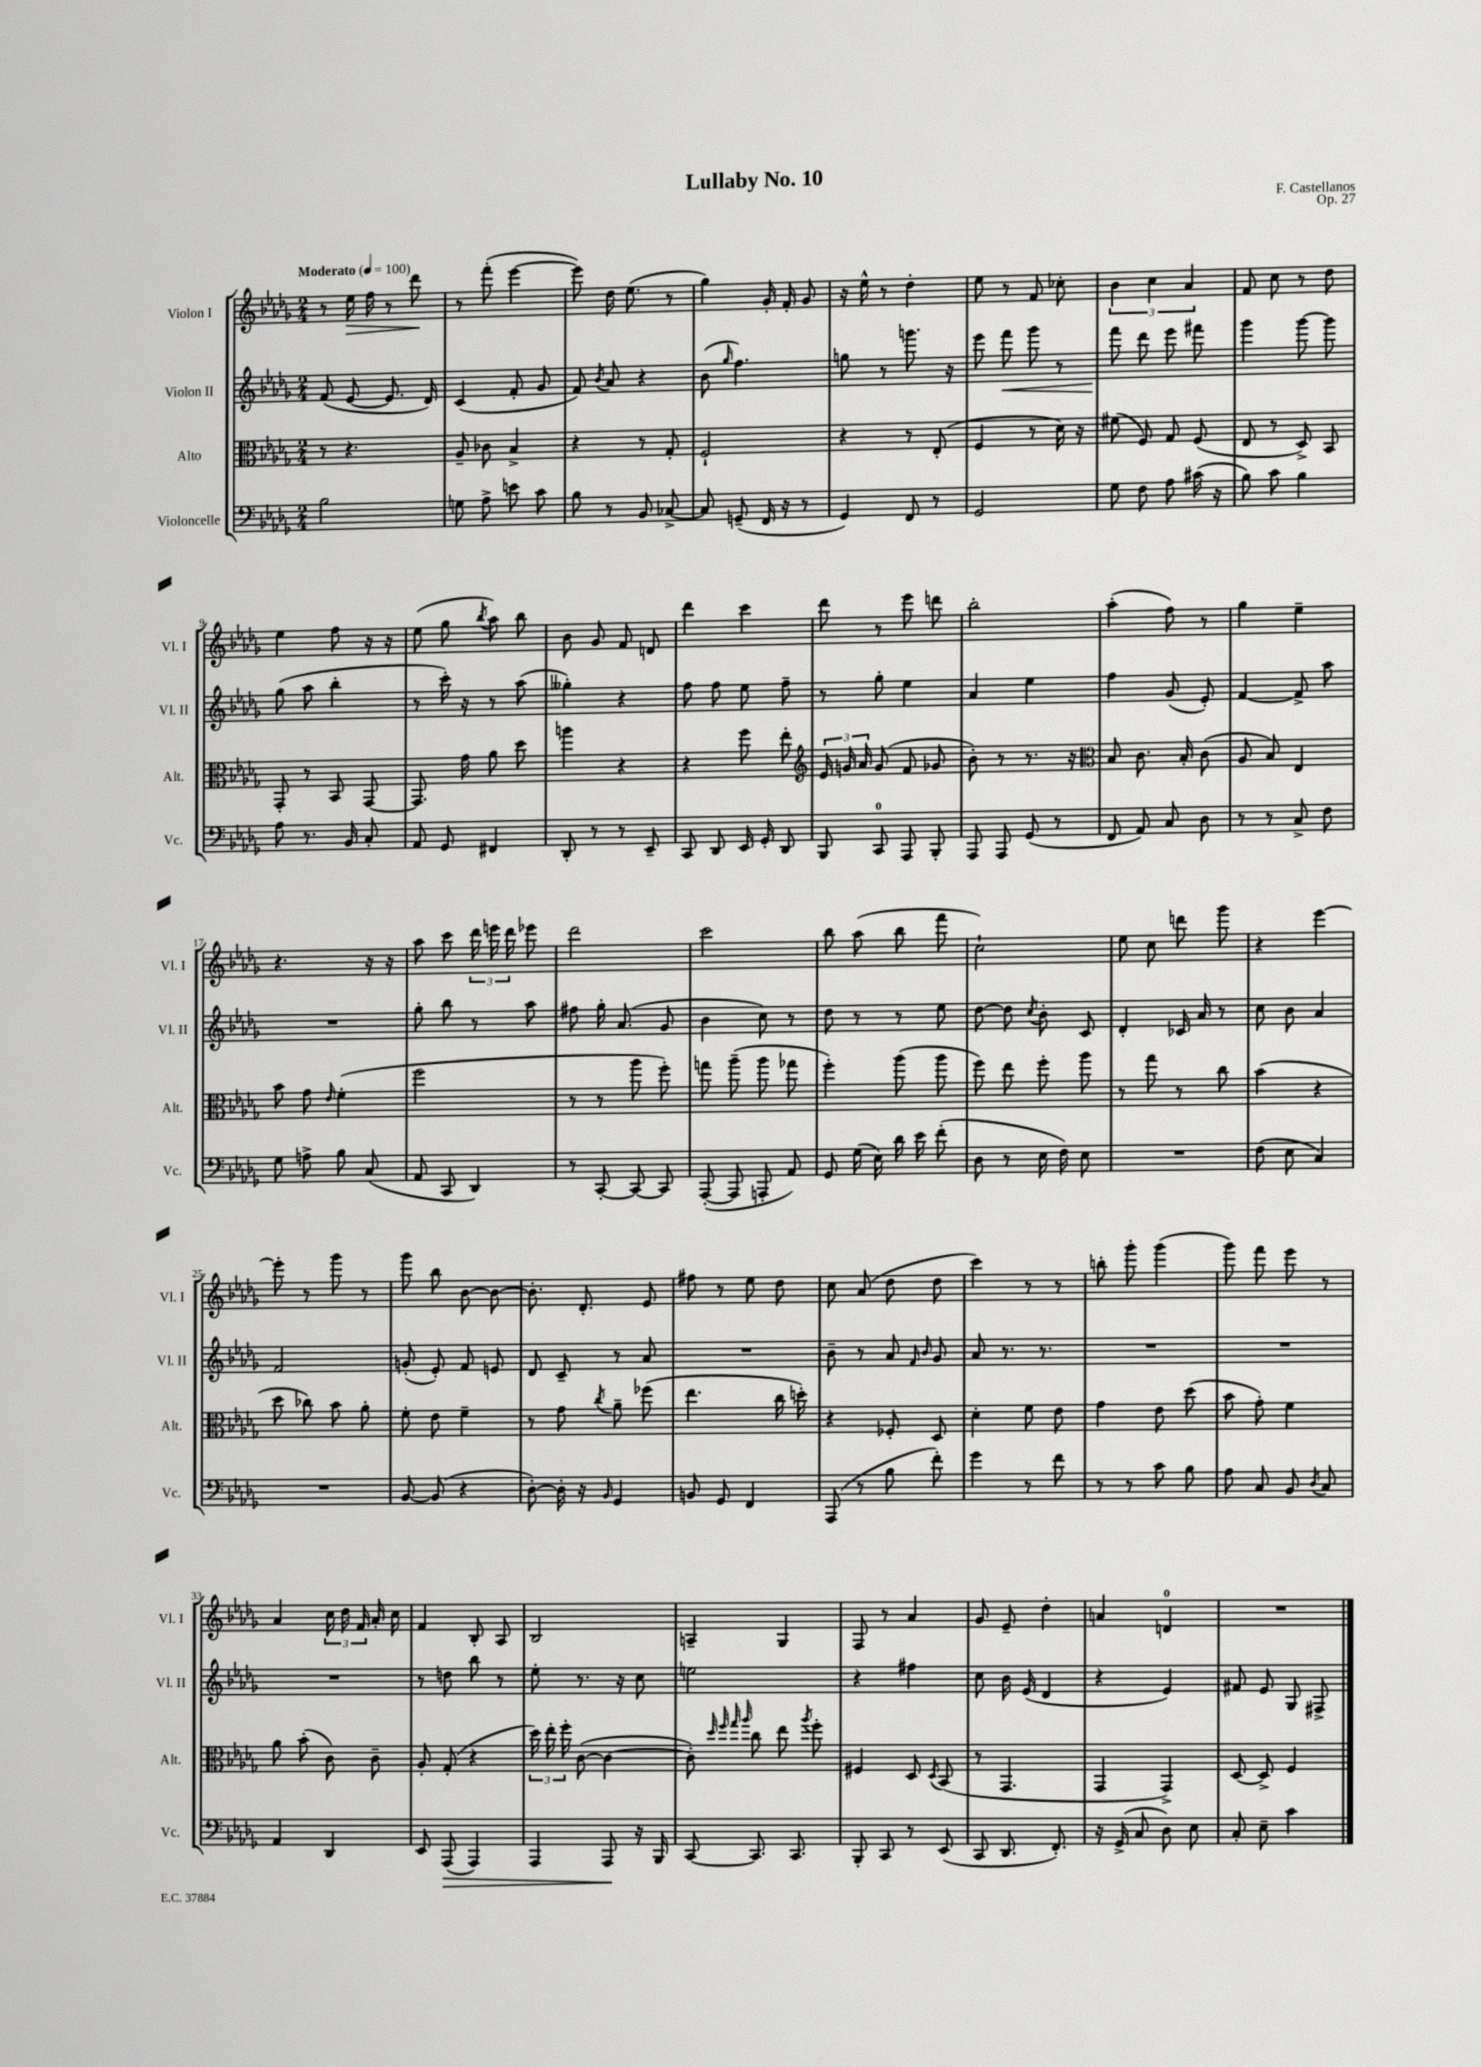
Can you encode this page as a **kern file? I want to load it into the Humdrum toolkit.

**kern	**kern	**kern	**kern
*staff4	*staff3	*staff2	*staff1
*clefF4	*clefC3	*clefG2	*clefG2
*k[b-e-a-d-g-]	*k[b-e-a-d-g-]	*k[b-e-a-d-g-]	*k[b-e-a-d-g-]
*M2/4	*M2/4	*M2/4	*M2/4
*MM100	*MM100	*MM100	*MM100
2B-\	8r	(8f/	8r
.	4.r	[8e-/	16ee-\
.	.	.	16ff\
.	.	8.e-/]	8r
.	.	.	8ddd-\
.	.	16d-/)	.
=	=	=	=
8G\	8A-~/	(4c/	8r
8A-^\	8c-\	.	(8fff'\
8e\	4B-^/	8f'/	[4eee-\
8c\	.	8g-/	.
=	=	=	=
8B-\	4r	8f/)	8eee-\])
.	.	8qb-/	.
8r	.	8a-/	16dd-\
.	.	.	(8.ee-\
8BB-/	8r	4r	.
[8C-^/	8G-'/	.	8r
=	=	=	=
8C-/]	2F`/	(8b-\	4gg-\)
.	.	16qqgg-/	.
(8GG~/	.	4.ff\)	.
16FF/	.	.	16g-'/
16r	.	.	16f'/
8r	.	.	8g-/
=	=	=	=
4GG-/)	4r	8gg\	16r
.	.	.	16ee-^^\
.	.	8r	8r
8FF/	8r	8.ggg\	4dd-'\
8r	(8E-'/	.	.
.	.	16r	.
=	=	=	=
2GG-/	4F/	8eee-\	8ee-\
.	.	8fff\	8r
.	8r	8ggg-\	8f/
.	16d-\)	8r	8cc-'\
.	16r	.	.
=	=	=	=
8G-\	(8f#\	8fff\	6b-\
8F\	8F/)	8ddd-\	.
.	.	.	6cc\
8A-\	8G-/	8eee-\	.
.	.	.	6a-/
(16c#\	(8F/	8fff#\	.
16r	.	.	.
=	=	=	=
8B-\)	8E-/	4ggg-\	8f/
8c\	8r	.	8cc\
4B-\	8D-^/)	[8ggg-\	8r
.	8BB-/	8ggg-\]	8dd-\
=	=	=	=
8A-\	8GG-'/	(8gg-\	4ee-\
8.r	8r	8aa-\	.
.	8BB-/	4bb-'\	8ff\
16BB-/	.	.	.
8C'/	[8GG-/	.	16r
.	.	.	16r
=	=	=	=
8AA-/	8.GG-/]	8r	(8ee-\
8GG-/	.	16ccc'\)	8gg-\
.	16g-\	16r	.
.	.	.	8qbb-/
4FF#/	8a-\	8r	8aa-\)
.	8dd-\	(8aa-\	8bb-\
=	=	=	=
8DD-'/	4aa\	4gg--'\)	8b-\
8r	.	.	8g-/
8r	4r	4r	8f/
8EE-~/	.	.	8d/
=	=	=	=
8CC/	4r	8ff\	4ddd-\
8DD-/	.	8ff\	.
16EE-/	8ff\	8ee-\	4ccc\
16GG-'/	.	.	.
8DD-/	8ee-'\	8ff~\	.
=	=	=	=
*	*clefG2	*	*
8BBB-/	24e-/	8r	8ddd-\
.	24g/	.	.
.	24a-/	.	.
8CC/	(8g/	8gg-'\	8r
8AAA-/	8f/	4ee-\	8eee-\
8BBB-'/	8g-/	.	8ddd\
=	=	=	=
8AAA-/	8b-'\)	4a-/	2bb-'\
8AAA-/	8r	.	.
(8GG-/	8.r	4ee-\	.
8r	.	.	.
.	16r	.	.
=	=	=	=
*	*clefC3	*	*
8FF/	8B-/	4ff\	(4aa-'\
8AA-/)	8.c\	.	.
8C/	.	(8g-/	8ff\)
.	16B-'/	.	.
8D-\	(8c\	8e-'/)	8r
=	=	=	=
8r	8A-/	[4f/	4gg-\
8r	8B-/)	.	.
8C^/	4E-/	8f^/]	4ee-~\
8F\	.	8aa-\	.
=	=	=	=
8G-\	8b-\	2r	4.r
8A^\	8g-\	.	.
.	16qqe-/	.	.
8B-\	(4f'\	.	.
(8C/	.	.	16r
.	.	.	16r
=	=	=	=
8AA-/	2ff\	8gg-'\	8aa-\
8CC/	.	8bb-\	8ccc\
4DD-/)	.	8r	24ddd-\
.	.	.	24eee\
.	.	.	24ddd-\
.	.	8aa-\	8eee-\
=	=	=	=
8r	8r	8ff#\	2ddd-\
[8CC'/	8r	16gg-'\	.
.	.	(8.a-/	.
8CC/_	8aa-\	.	.
8CC/]	8ff'\)	8g-/	.
=	=	=	=
([8AAA-'/	8gg\	4b-\	2ccc\
8AAA-/]	(8aa-~\	.	.
8AAA'/	8aa-\	8cc\)	.
8AA-/)	8gg-\	8r	.
=	=	=	=
8GG-/	4ff'\)	8dd-\	8bb-\
(16G-\	.	8r	(8aa-\
16E-\)	.	.	.
16d-\	(8aa-\	8r	8bb-\
16e-\	.	.	.
(8f'\	8aa-\	8ee-\	8fff\
=	=	=	=
8D-\	8ff\)	[8dd-\	2cc`\)
8r	8ee-\	8dd-\]	.
.	.	8qcc/	.
16E-\	8ff'\	8b-'\	.
16F\)	.	.	.
8E-\	8aa-\	8c/	.
=	=	=	=
2r	8r	4d-'/	8ee-\
.	8gg-\	.	8cc\
.	8r	16c-/	8ddd\
.	.	16a-/	.
.	8cc\	8r	8ggg-\
=	=	=	=
(8F\	(4b-\	8cc\	4r
8E-\	.	8b-\	.
4C/)	4r	4a-/	[4eee-\
=	=	=	=
2r	8dd-\	2f/	8eee-'\]
.	8cc-\)	.	8r
.	8b-\	.	8ggg-\
.	8a-'\	.	8r
=	=	=	=
[8BB-/	8f'\	(8g'/	8ggg-\
(8BB-/]	8e-\	8e-'/)	8bb-\
4r	4f~\	8f/	[8b-\
.	.	8e/	8b-\_
=	=	=	=
[8D-'\)	8r	8d-/	8.b-'\]
16D-'\]	8g-\	8c~/	.
16r	.	.	8.d-'/
16qqBB-/	8qcc/	.	.
4GG-/	8a-~\	8r	.
.	(8ff-\	8a-/	8e-/
=	=	=	=
8BB/	4.ee-\	2r	8ff#\
8GG-/	.	.	8r
4FF/	.	.	8ee-\
.	16cc\	.	8dd-\
.	16dd'\)	.	.
=	=	=	=
(8AAA-/	4r	8b-~\	8cc\
8r	.	8r	(8a-/
8B-\	8F-'/	8a-/	8dd-\
.	.	16qqf/	.
.	.	16qqb-/	.
8f'\)	8D-/	8g-/	8dd-\
=	=	=	=
4g-\	4d-'\	8a-/	4ccc\)
.	.	8.r	.
8r	8f\	.	8r
.	.	8.r	.
8f\	8e-\	.	8r
=	=	=	=
8r	4g-\	2r	8bb'\
8r	.	.	8ggg-'\
8c\	8e-\	.	(4ggg-\
8B-\	(8dd-\	.	.
=	=	=	=
8A-\	8b-\	2r	8ggg-\)
8C/	8g-'\)	.	8fff\
8BB-/	4f\	.	8eee-\
8qD-/	.	.	.
8C/	.	.	8r
=	=	=	=
4AA-/	8a-\	2r	4a-/
.	(8b-'\	.	.
4DD-/	8c\)	.	24cc\
.	.	.	24dd-\
.	.	.	24f/
.	8c~\	.	16a-'/
.	.	.	16cc\
=	=	=	=
8EE-/	8A-'/	8r	4f/
(8AAA-/	(8G-'/	8dd\	.
4AAA-/)	4r	8bb-\	8B-'/
.	.	8r	8A-/
=	=	=	=
4AAA-/	24dd-\)	8ee-'\	2B-/
.	24ee-'\	.	.
.	24ff'\	.	.
.	([8c\	8.r	.
8AAA-/	4c\_	.	.
.	.	16r	.
16r	.	8cc\	.
16BBB-/	.	.	.
=	=	=	=
[8CC/	8c'\])	2ee\	4A~/
.	32qqdd-/	.	.
.	32qqff/	.	.
.	32qqgg-/	.	.
.	32qqaa-/	.	.
8.CC/]	8cc\	.	.
.	8ee-\	.	4G-/
8.CC/	.	.	.
.	8qaa-/	.	.
.	8ff'\	.	.
=	=	=	=
8BBB-'/	4F#/	4r	8F/
8CC/	.	.	8r
8r	8D-/	4ff#\	4a-/
.	8qD-/	.	.
(8EE-/	(8BB-/	.	.
=	=	=	=
8CC/	8r	8cc\	8g-/
8.DD-/	4.GG-/	16b-\	8e-~/
.	.	(16e-/	.
.	.	4d-/	4dd-'\
8.FF'/)	.	.	.
=	=	=	=
16r	4GG-/	4r	4a/
(16GG-^/	.	.	.
8C/	.	.	.
8D-\)	4GG-^/)	4e-/)	4d/
8E-\	.	.	.
=	=	=	=
8C'/	[8D-/	8f#/	2r
8E-~\	8D-^/]	8e-/	.
4c\	4F/	8G-/	.
.	.	8F#^/	.
==	==	==	==
*-	*-	*-	*-
